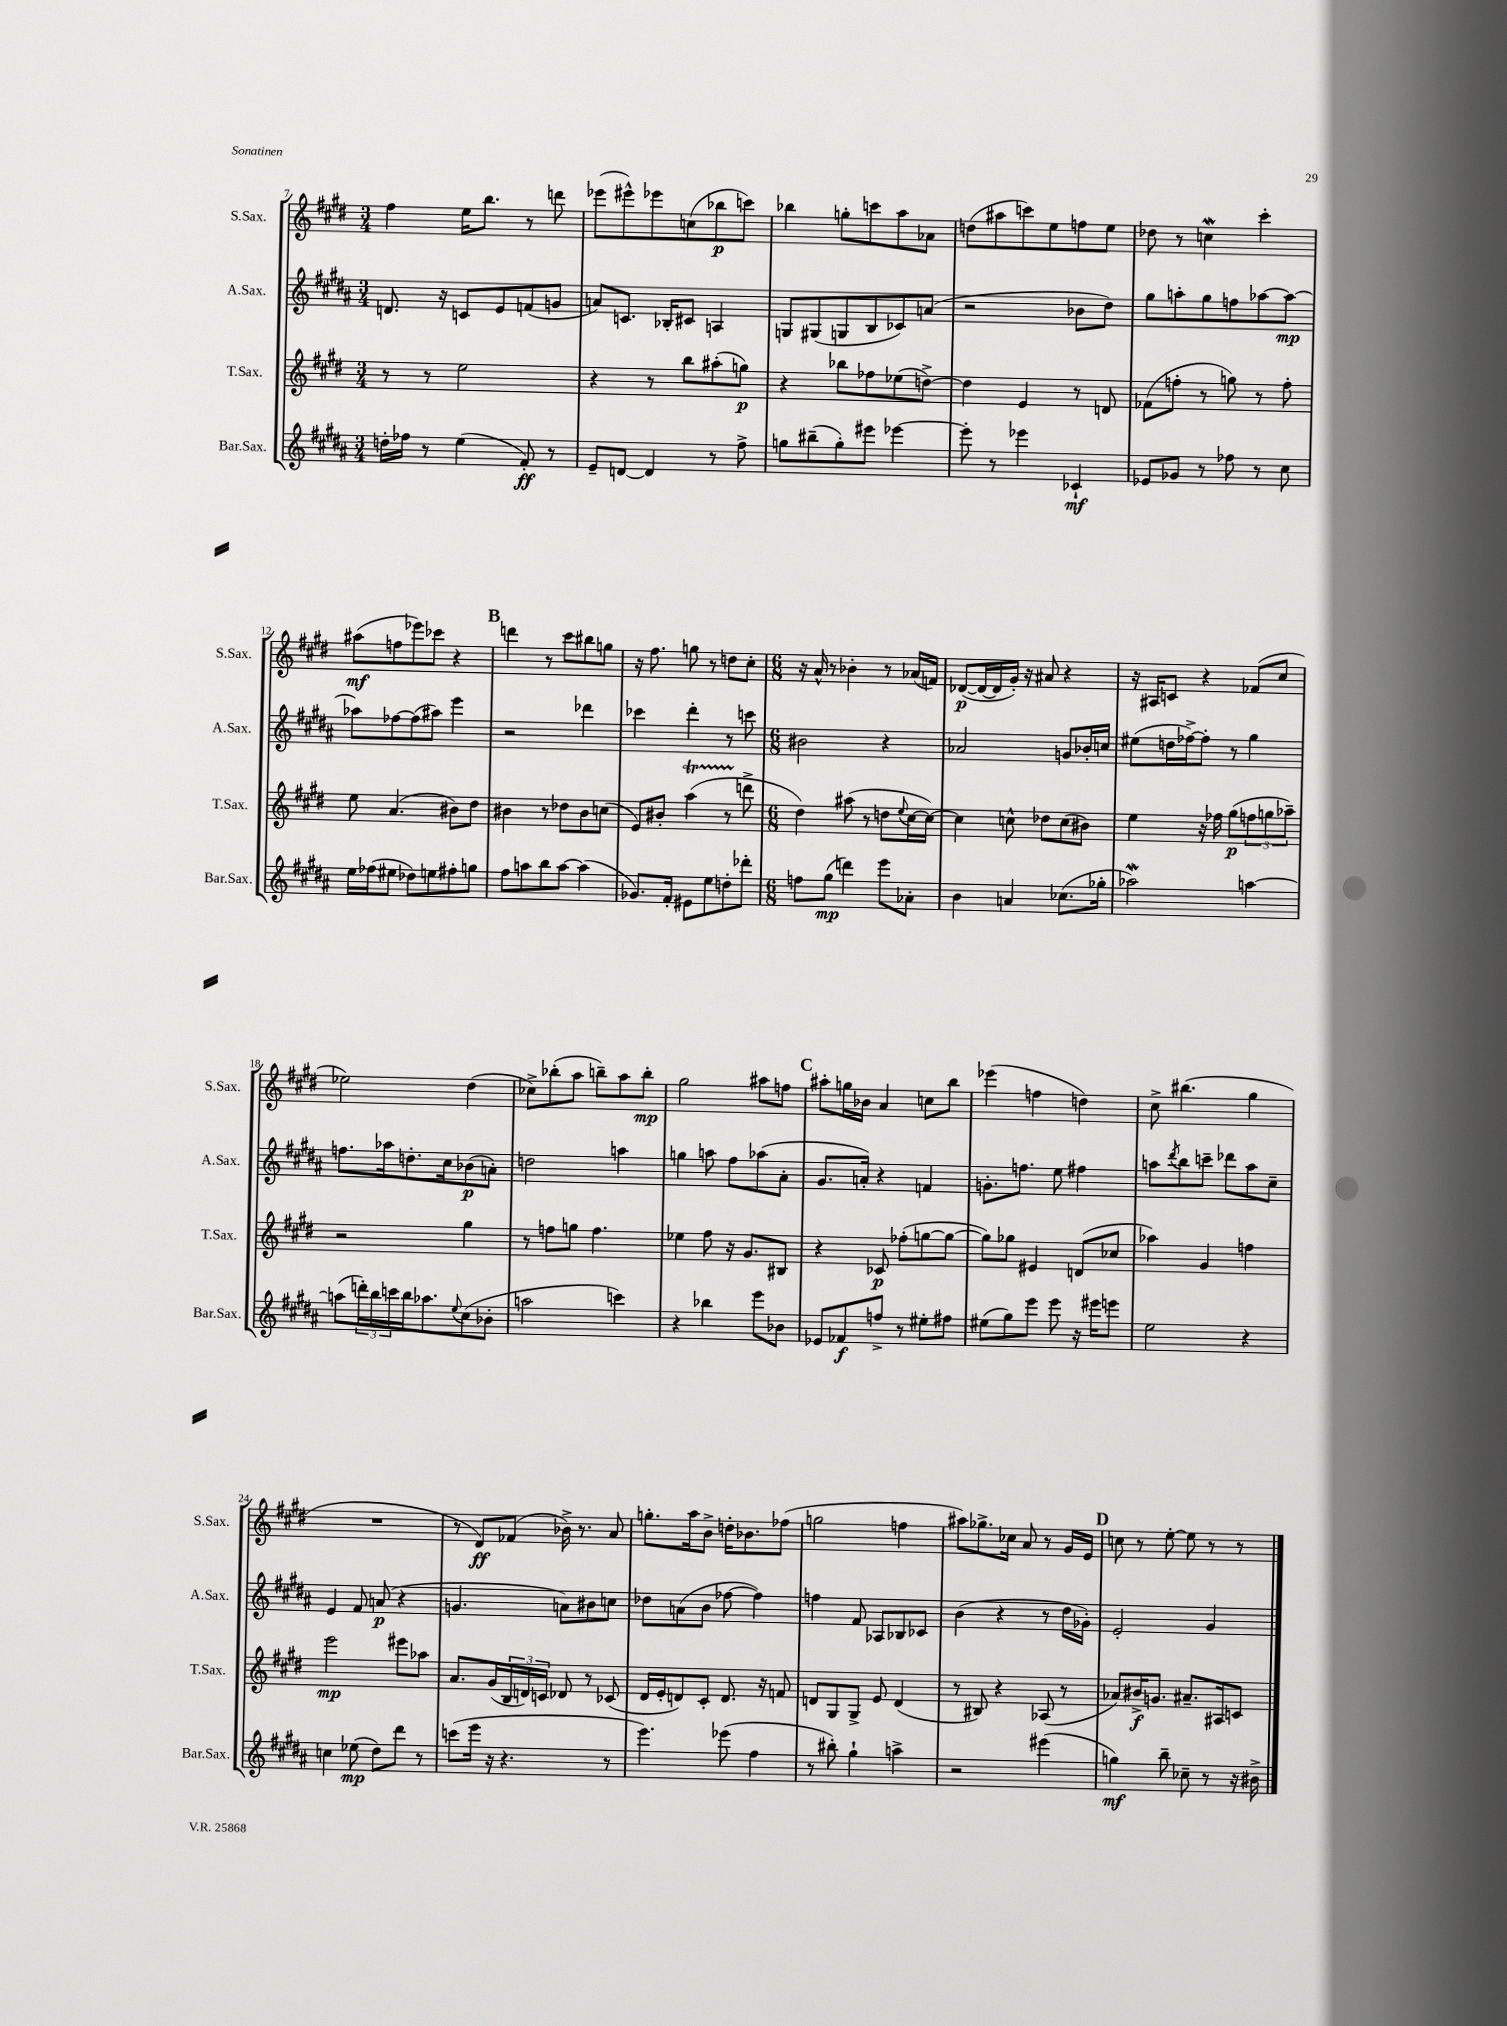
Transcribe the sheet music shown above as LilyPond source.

<<
\new StaffGroup <<
\new Staff = "s0" \with { instrumentName = "S.Sax." shortInstrumentName = "S.Sax." } {
    \clef treble \key e \major \numericTimeSignature \time 3/4
    fis''4 e''16 b''8. r8 d'''8 |
    ees'''8( eis'''8-^) ees'''8 c''8( bes''8\p c'''8) |
    bes''4 g''8-. c'''8 a''8 aes'8 |
    d''8( ais''8 c'''8) e''8 f''8 e''8 |
    des''8 r8 c''4\mordent cis'''4-. |
    ais''8\mf( f''8 ees'''8) ces'''8 r4 |
    \mark \markup { \bold "B" } d'''4 r8 cis'''8 bis''8 g''8 |
    r16 fis''8. g''8 r8 d''8 cis''8-. |
    \numericTimeSignature \time 6/8 r16 a'16-^ r8 bes'4-. r8 aes'16( f'16) |
    des'8~\p( des'16~ des'16 gis'16-.) r16 ais'8 r4 |
    r16 ais16 c'8 r4 fes'8( cis''8 |
    ees''2) dis''4( |
    ces''8->) bes''8-.( a''8 b''8--) a''8 b''8-.\mp |
    gis''2 ais''8 f''8 |
    \mark \markup { \bold "C" } ais''8-. g''16 bes'16 a'4 c''8 b''8 |
    ees'''4( f''4 d''4) |
    cis''8-> bis''4.( gis''4 |
    R2. |
    r8 dis'8\ff) fes'8( bes'16->) r8. a'8 |
    g''8.-. a''16 b'8-> d''16-. bes'8. fes''8( |
    g''2 f''4 |
    ais''8) ges''8.-> ces''16 a'8 r8 gis'16 e'16 |
    \mark \markup { \bold "D" } c''8 r8 e''8~-. e''8 r8 r8 \bar "|." |
}
\new Staff = "s1" \with { instrumentName = "A.Sax." shortInstrumentName = "A.Sax." } {
    \clef treble \key b \major \numericTimeSignature \time 3/4
    d'8. r16 c'8 e'8 f'8( g'8 |
    a'8) c'8. bes16-. cis'8 a4 |
    g8 gis8( g8 b8 ces'8) a'8( |
    r2 bes'8 dis''8) |
    gis''8 a''8-. gis''8 f''8 aes''8~ aes''8~\mp |
    aes''8 fes''8~ fes''8( ais''8) e'''4 |
    \mark \markup { \bold "B" } r2 des'''4 |
    ces'''4 dis'''4-. r8 c'''8 |
    \numericTimeSignature \time 6/8 bis'2 r4 |
    aes'2 g'8 bes'16-. c''16 |
    eis''8( d''16 fes''16~->) fes''8-. r8 gis''4 |
    f''8. aes''16 d''8.-. cis''16 bes'8\p( a'8-.) |
    d''2 a''4 |
    g''4 a''8 fis''8 aes''8( ais'8-. |
    \mark \markup { \bold "C" } gis'8. a'16-.) r4 f'4 |
    g'8.-. f''8. e''8 fis''4 |
    a''8 \acciaccatura { dis'''8 } b''8 c'''8-- des'''8 a''8 cis''8-- |
    e'4 fis'8 a'8\p( r4 |
    g'4. a'8) bis'8 c''8 |
    des''8 a'8( b'8 fes''8~ fes''4) |
    f''4 fis'8 aes8 bes8 ces'8 |
    b'4( r4 r8 dis''16 ges'16-.) |
    \mark \markup { \bold "D" } e'2-. gis'4 \bar "|." |
}
\new Staff = "s2" \with { instrumentName = "T.Sax." shortInstrumentName = "T.Sax." } {
    \clef treble \key e \major \numericTimeSignature \time 3/4
    r8 r8 e''2 |
    r4 r8 b''8 ais''8-.( g''8\p) |
    r4 bes''8 fes''8 ees''8( d''8~->) |
    d''4 e'4 r8 d'8 |
    fes'8( f''8-. r8 g''8) r8 f''8-. |
    e''8 a'4.( bis'8) dis''8 |
    \mark \markup { \bold "B" } bis'4 r8 des''8 bis'8 c''8( |
    e'8) bis'8-. a''4\startTrillSpan( r8 d'''8->\stopTrillSpan |
    \numericTimeSignature \time 6/8 dis''4) ais''8( r8 d''8 \appoggiatura { e''8 } cis''16~ cis''16~) |
    cis''4 c''8-^ des''8 c''8( bis'8) |
    e''4 r16 fes''16 gis''8\p( \tuplet 3/2 { f''8 g''8 aes''8--) } |
    r2 gis''4 |
    r8 f''8 g''8 f''4. |
    ees''4 fis''8 r16 gis'8. bis8 |
    \mark \markup { \bold "C" } r4 ces'8\p fes''8-.( g''8~ g''8~ |
    g''8) ges''8 eis'4 d'8( ces''8 |
    aes''4) gis'4 f''4 |
    e'''2\mp eis'''8 aes''8 |
    a'8. gis'16( \tuplet 3/2 { b16 d'16) c'16 } des'8 r8 ces'8( |
    dis'16 e'16-. d'8) cis'8-. d'8. r16 f'8 |
    d'8 gis8 gis8-> e'8 d'4( |
    r8 bis8) r4 aes8( r8 |
    \mark \markup { \bold "D" } aes'8) bis'16->\f g'8. ais'8.-- ais16 c'8 \bar "|." |
}
\new Staff = "s3" \with { instrumentName = "Bar.Sax." shortInstrumentName = "Bar.Sax." } {
    \clef treble \key b \major \numericTimeSignature \time 3/4
    d''16-. fes''16 r8 e''4( fis'8-.\ff) r8 |
    e'8-- d'8~ d'4 r8 fis''8-> |
    g''8 bis''8--( g''8-.) eis'''8 ees'''4~ |
    ees'''8-. r8 ees'''4 ces'4-!\mf |
    ees'8 ges'8 r8 fes''8 r8 cis''8 |
    e''16 fes''16( eis''8 des''8) e''8 fis''8-. g''8 |
    \mark \markup { \bold "B" } fis''8 a''8 b''8 a''8~ a''4( |
    ges'8.) fis'16-. eis'8 e''8 d''8-. des'''8-. |
    \numericTimeSignature \time 6/8 f''8 gis''8\mp( d'''4) e'''8 aes'8-. |
    b'4 a'4 ces''8.( ges''16-. |
    aes''2\mordent) a''4~ |
    a''8( \tuplet 3/2 { d'''16-.) b''16 c'''16 } b''16 aes''8. \appoggiatura { e''8 } cis''8( bes'8-. |
    a''2 c'''4) |
    r4 bes''4 e'''8 bes'8 |
    \mark \markup { \bold "C" } ees'8 fes'8\f f''8-> r8 eis''8-. fis''8 |
    eis''8( gis''8) e'''8 e'''8 r16 eis'''16 e'''8 |
    e''2 r4 |
    c''4 ees''8\mp( dis''8) dis'''8 r8 |
    c'''8( e'''16 r16 r4. r8 |
    e'''4.) ees'''8( fis''4 |
    r8 bis''8-.) gis''4-! a''4-> |
    r2 eis'''4( |
    \mark \markup { \bold "D" } g''4\mf) b''8-- ces''8-- r8 r16 bis'16-> \bar "|." |
}
>>
>>
\layout { \context { \Score currentBarNumber = #7 } }
